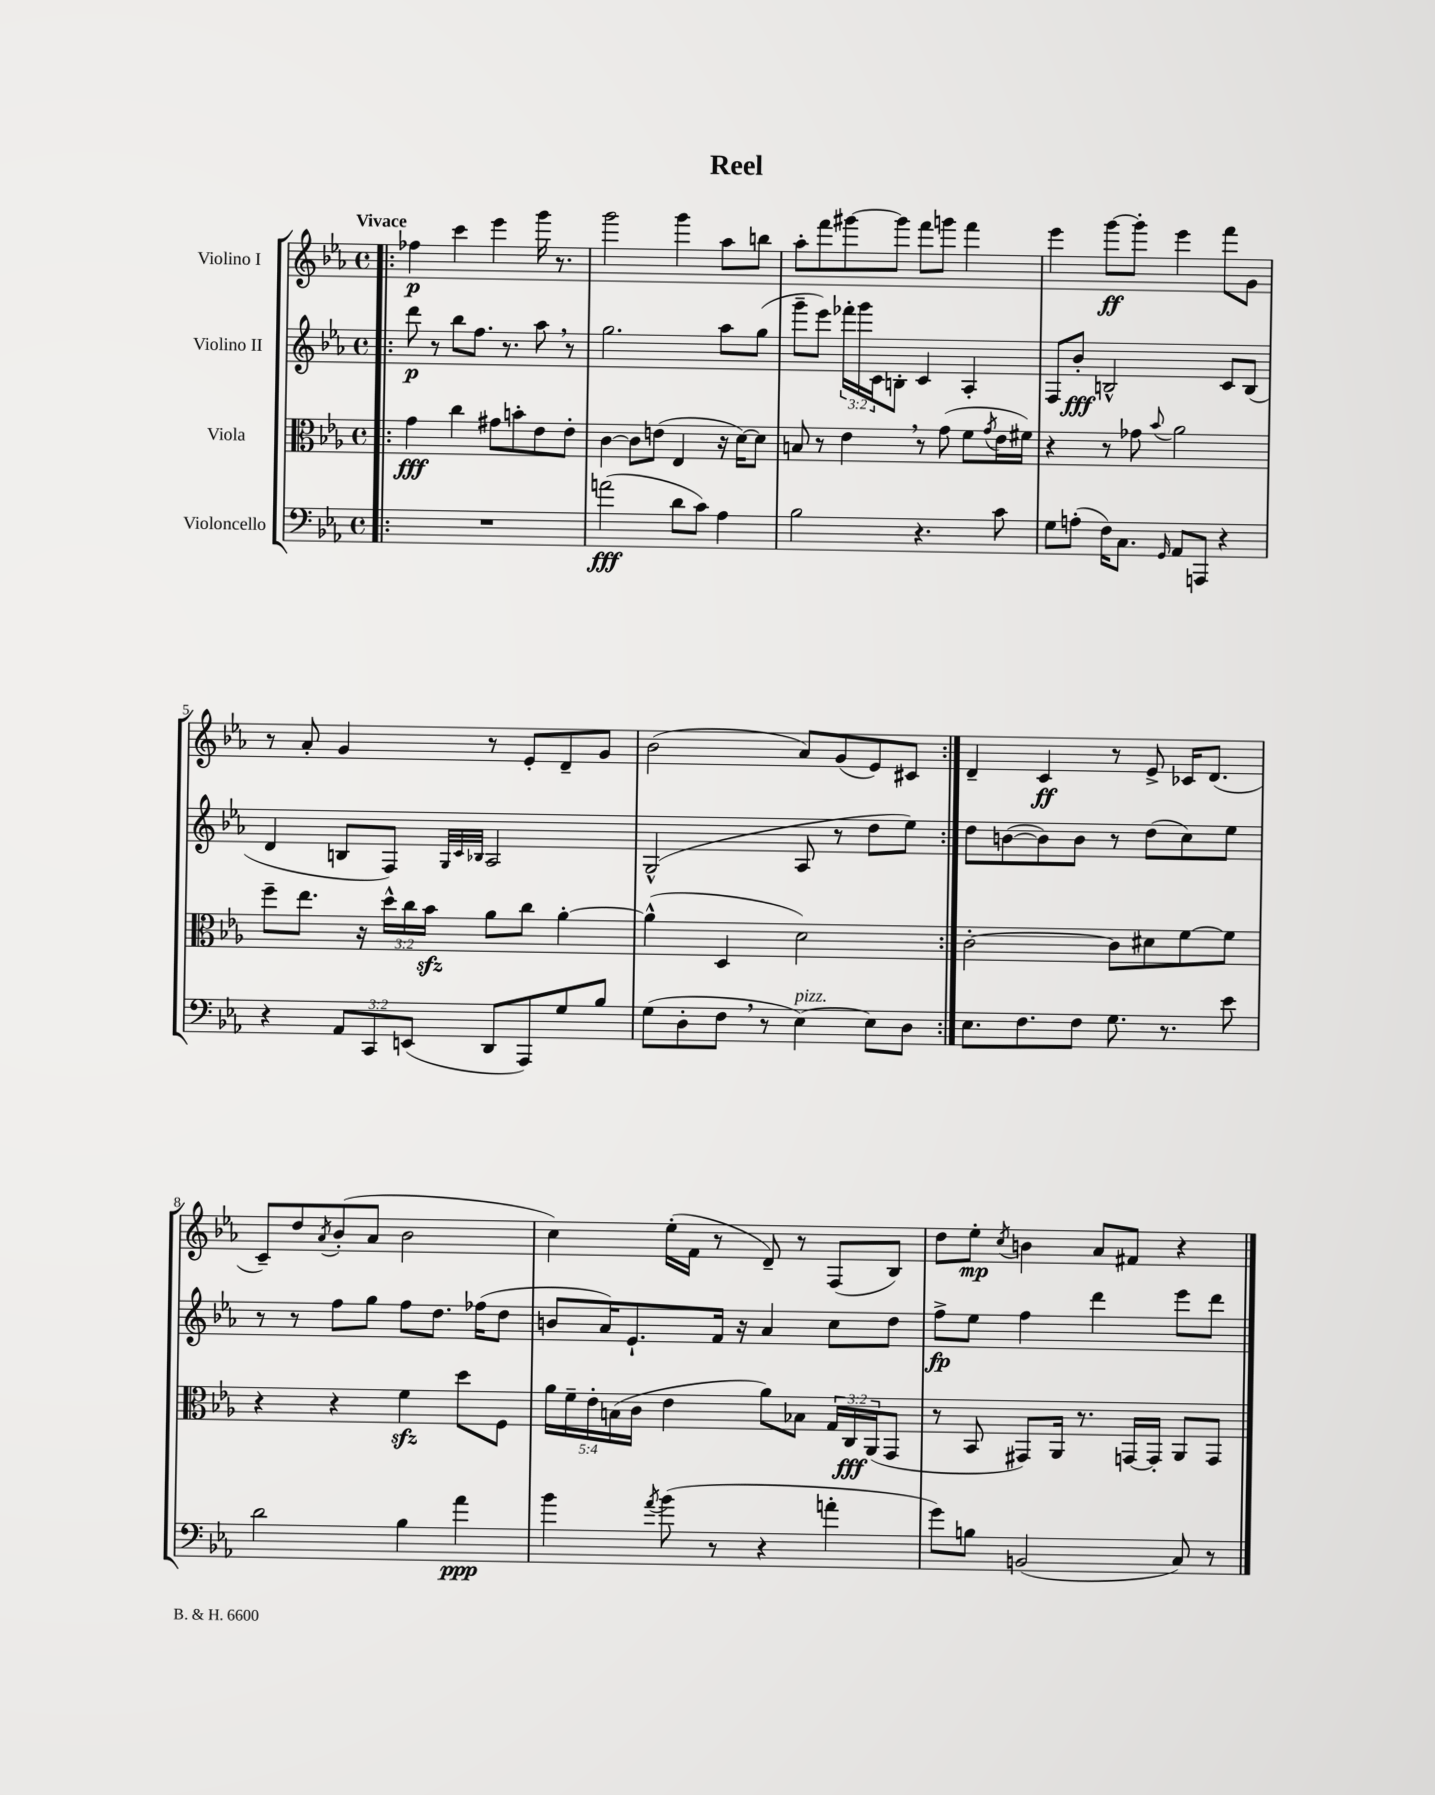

**kern	**dynam	**kern	**dynam	**kern	**dynam	**kern	**dynam
*part4	*part4	*part3	*part3	*part2	*part2	*part1	*part1
*staff4	*staff4	*staff3	*staff3	*staff2	*staff2	*staff1	*staff1
*I"Violoncello	*	*I"Viola	*	*I"Violino II	*	*I"Violino I	*
*clefF4	*	*clefC3	*	*clefG2	*	*clefG2	*
*k[b-e-a-]	*	*k[b-e-a-]	*	*k[b-e-a-]	*	*k[b-e-a-]	*
*M4/4	*	*M4/4	*	*M4/4	*	*M4/4	*
*met(c)	*	*met(c)	*	*met(c)	*	*met(c)	*
=1!|:	=1!|:	=1!|:	=1!|:	=1!|:	=1!|:	=1!|:	=1!|:
!	!	!	!	!	!	!LO:TX:a:B:t=Vivace	!
1r	.	4g\	fff	8ddd\	p	4ff-X\	p
.	.	.	.	8r	.	.	.
.	.	4cc\	.	8bb-\L	.	4ccc\	.
.	.	.	.	8.ff\J	.	.	.
.	.	8g#X\L	.	.	.	4eee-\	.
.	.	.	.	8.r	.	.	.
.	.	8bn'\	.	.	.	.	.
.	.	8e-\	.	8aa-,\	.	16ggg\	.
.	.	.	.	.	.	8.r	.
.	.	8e-'\J	.	8r	.	.	.
=2	=2	=2	=2	=2	=2	=2	=2
(2an\	fff	[4c\	.	2.gg\	.	2ggg\	.
.	.	8c\L]	.	.	.	.	.
.	.	(8en\J	.	.	.	.	.
8d\L	.	4E-/	.	.	.	4ggg\	.
8c\J)	.	.	.	.	.	.	.
4A-\	.	16r	.	8aa-\L	.	8aa-\L	.
.	.	[16d\KL)	.	.	.	.	.
.	.	8d\J]	.	(8gg\J	.	8bbn\J	.
=3	=3	=3	=3	=3	=3	=3	=3
2B-\	.	8Bn/	.	8ggg~\L	.	8aa-'\L	.
.	.	8r	.	8eee-\J)	.	8fff\	.
.	.	4e-,\	.	24fff-X'\LL	.	[8ggg#X\	.
.	.	.	.	24ggg\	.	.	.
.	.	.	.	24c\J	.	.	.
.	.	.	.	8Bn'\J	.	8ggg#\J]	.
4.r	.	8r	.	4c/	.	8fff\L	.
.	.	(8g\	.	.	.	8gggn\J	.
.	.	8f\L	.	4A-'/	.	4fff\	.
.	.	8qg/	.	.	.	.	.
8c\	.	16e-\L	.	.	.	.	.
.	.	16f#X\JJ)	.	.	.	.	.
=4	=4	=4	=4	=4	=4	=4	=4
8G\L	.	4r	.	8F/L	.	4eee-\	.
(8An'\J	.	.	.	8b-'/J	fff	.	.
16F\KL)	.	8r	.	2Bn^^/	.	[8ggg\L	ff
8.C\J	.	.	.	.	.	.	.
.	.	8g-X\	.	.	.	8ggg'\J]	.
16qqGG/	.	8qqb-/	.	.	.	.	.
8AA-/L	.	2a-\	.	.	.	4eee-\	.
8AAAn/J	.	.	.	.	.	.	.
4r	.	.	.	8c/L	.	8fff\L	.
.	.	.	.	(8B/J	.	8g\J	.
!!LO:LB:g=z
=5	=5	=5	=5	=5	=5	=5	=5
4r	.	8ff~\L	.	4d/	.	8r	.
.	.	8.ee-\J	.	.	.	8a-'/	.
12AA-/L	.	.	.	8Bn/L	.	4g/	.
.	.	16r	.	.	.	.	.
12CC/	.	.	.	.	.	.	.
.	.	24dd^^\LL	.	8F/J)	.	.	.
(12EEn/J	.	24cc\	.	.	.	.	.
.	.	24b-zz\JJ	.	.	.	.	.
.	.	.	.	32qqG/LLL	.	.	.
.	.	.	.	32qqc/	.	.	.
.	.	.	.	32qqB-X/JJJ	.	.	.
8DD/L	.	8a-\L	.	2A-/	.	8r	.
8AAA-/)	.	8cc\J	.	.	.	8e-'/L	.
8G/	.	[4a-'\	.	.	.	8d~/	.
8B-/J	.	.	.	.	.	8g/J	.
=6	=6	=6	=6	=6	=6	=6	=6
(8G\L	.	(4a-^^\]	.	(2G^^/	.	(2b-\	.
8D'\	.	.	.	.	.	.	.
8F,\J	.	4D/	.	.	.	.	.
8r	.	.	.	.	.	.	.
!LO:TX:a:i:t=pizz.	!	!	!	!	!	!	!
[4E-\)	.	2d\)	.	8A-/	.	8a-/L)	.
.	.	.	.	8r	.	(8g/	.
8E-\L]	.	.	.	8dd\L	.	8e-/)	.
8D\J	.	.	.	8ee-\J)	.	8c#X/J	.
=7:|!	=7:|!	=7:|!	=7:|!	=7:|!	=7:|!	=7:|!	=7:|!
8.E-\L	.	[2c'\	.	8dd\L	.	4d~/	.
.	.	.	.	([8bn\	.	.	.
8.F\	.	.	.	.	.	.	.
.	.	.	.	8b\])	.	4c/	ff
8F\J	.	.	.	8b\J	.	.	.
8.G\	.	8c\L]	.	8r	.	8r	.
.	.	8d#X\	.	(8dd\L	.	8e-^/	.
8.r	.	.	.	.	.	.	.
.	.	[8f\	.	8cc\)	.	16c-X/KL	.
.	.	.	.	.	.	(8.d/J	.
8e-\	.	8f\J]	.	8ee-\J	.	.	.
!!LO:LB:g=z
=8	=8	=8	=8	=8	=8	=8	=8
2d\	.	4r	.	8r	.	8c~/L)	.
.	.	.	.	8r	.	8dd/	.
.	.	.	.	.	.	8qa-/	.
.	.	4r	.	8ff\L	.	(8b-'/	.
.	.	.	.	8gg\J	.	8a-/J	.
4B-\	.	4fzz\	.	8ff\L	.	2b-\	.
.	.	.	.	8.dd\J	.	.	.
4a-\	ppp	8dd\L	.	.	.	.	.
.	.	.	.	(16ff-X\KL	.	.	.
.	.	8F\J	.	8dd\J	.	.	.
=9	=9	=9	=9	=9	=9	=9	=9
4b-\	.	20a-\LL	.	8bn/L	.	4cc\)	.
.	.	20f~\	.	.	.	.	.
.	.	20e-'\	.	.	.	.	.
.	.	.	.	16a-/K)	.	.	.
.	.	(20Bn\	.	.	.	.	.
.	.	.	.	8.e-`/	.	.	.
.	.	20c\JJ	.	.	.	.	.
8qa-/	.	.	.	.	.	.	.
(8b-\	.	4e-\	.	.	.	(16ee-'\LL	.
.	.	.	.	.	.	16f\JJ	.
8r	.	.	.	16f/Jk	.	8r	.
.	.	.	.	16r	.	.	.
4r	.	8a-\L)	.	4a-/	.	8d~/)	.
.	.	8B-X\J	.	.	.	8r	.
4an'\	.	24G/LL	.	8cc\L	.	(8F/L	.
.	.	24C/	fff	.	.	.	.
.	.	(24AA-/J	.	.	.	.	.
.	.	8GG/J	.	8dd\J	.	8B-/J)	.
=10	=10	=10	=10	=10	=10	=10	=10
8g\L)	.	8r	.	8ff^\L	fp	8dd\L	.
8Bn\J	.	8BB-/	.	8ee-\J	.	8ee-'\J	mp
.	.	.	.	.	.	8qcc/	.
(2BBn/	.	8GG#X/L)	.	4ff\	.	4bn\	.
.	.	16AA-/Jk	.	.	.	.	.
.	.	8.r	.	.	.	.	.
.	.	.	.	4ddd\	.	8a-/L	.
.	.	[16GGn/LL	.	.	.	8f#X/J	.
.	.	16GG'/JJ]	.	.	.	.	.
8C/)	.	8AA-/L	.	8eee-\L	.	4r	.
8r	.	8GG/J	.	8ddd\J	.	.	.
==	==	==	==	==	==	==	==
*-	*-	*-	*-	*-	*-	*-	*-
